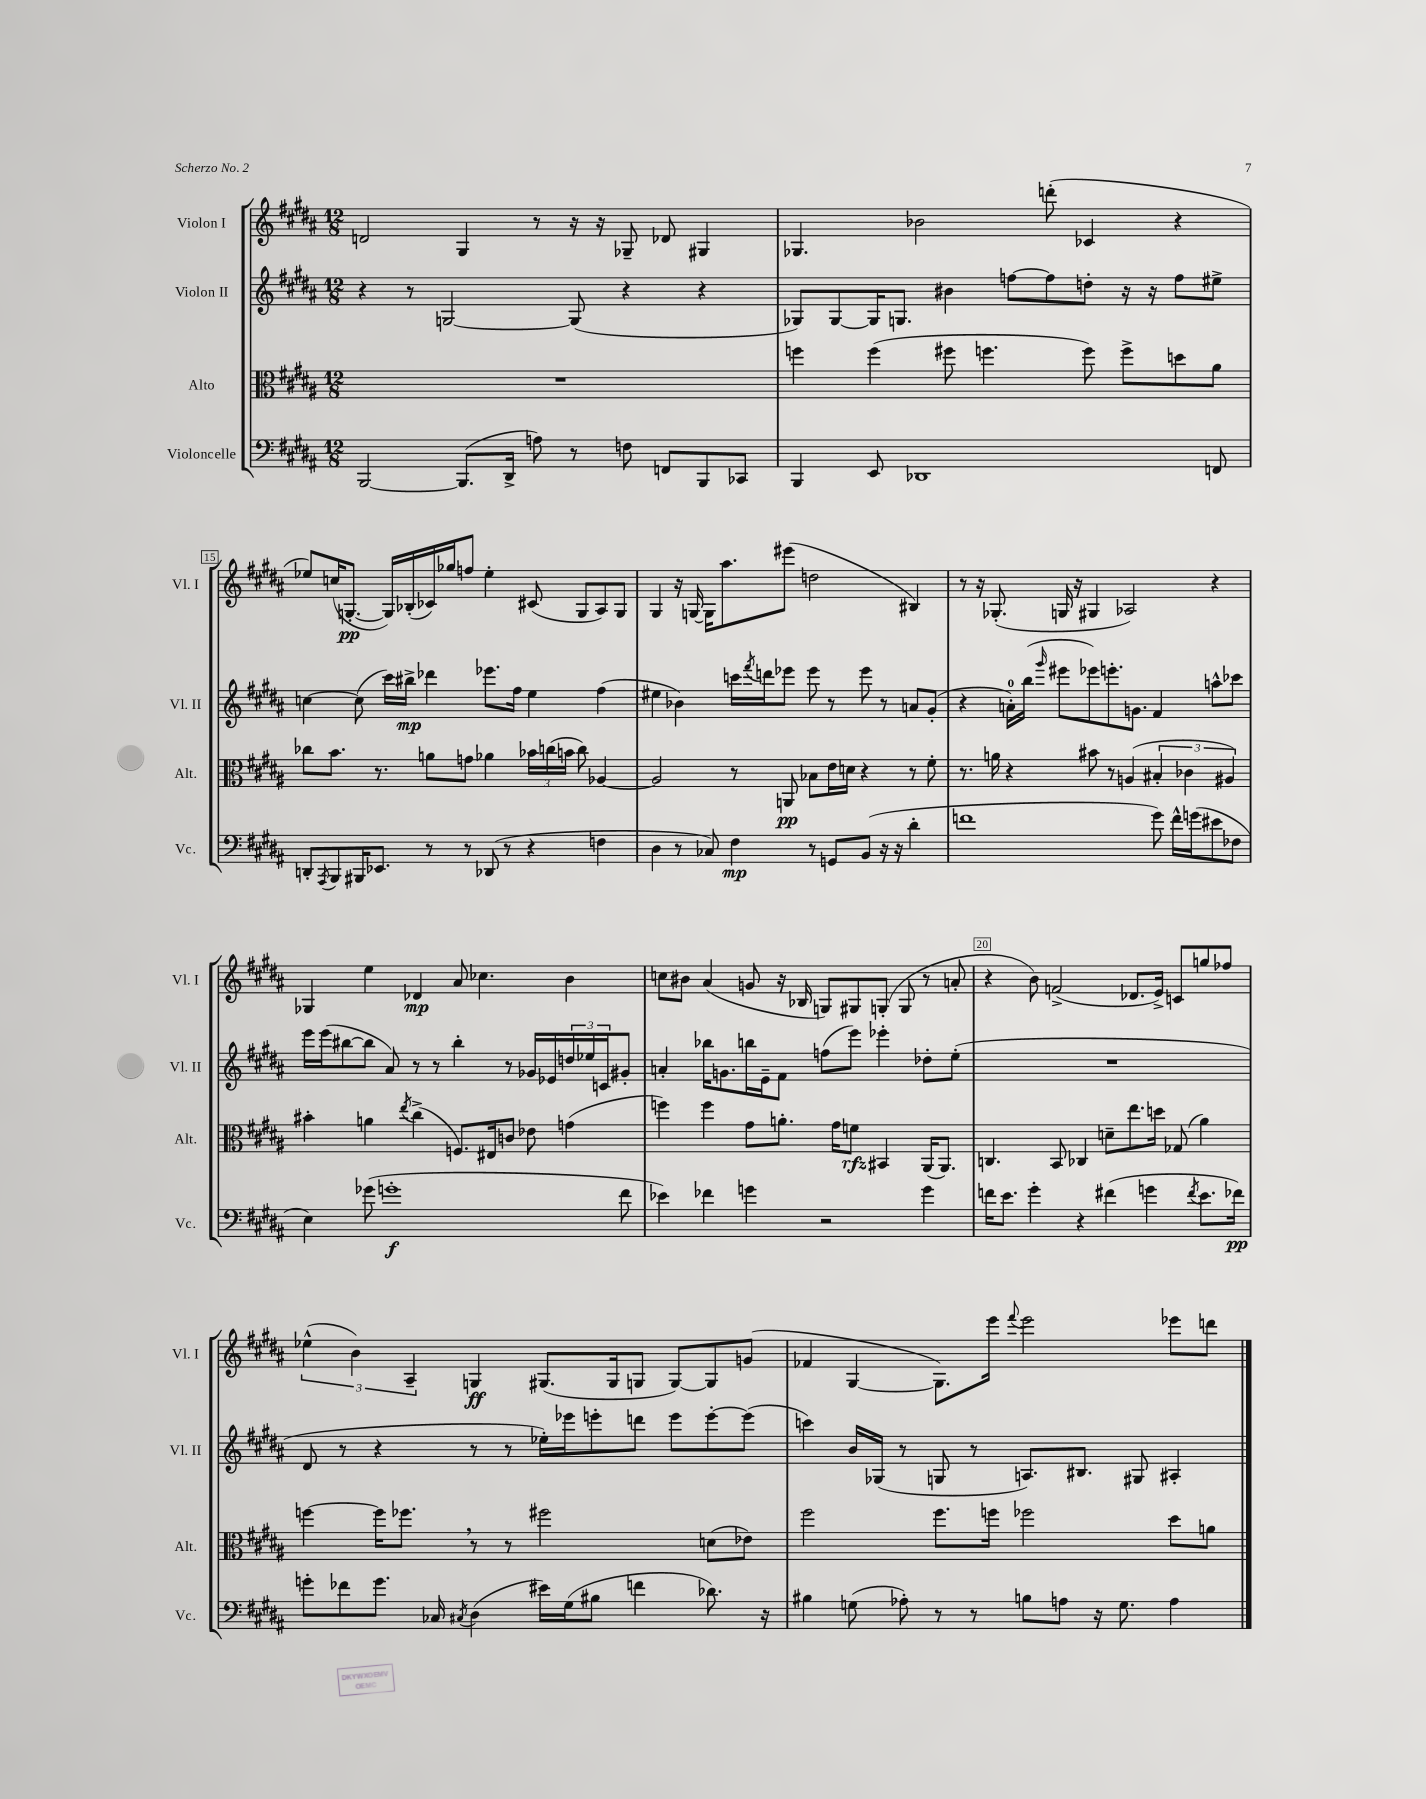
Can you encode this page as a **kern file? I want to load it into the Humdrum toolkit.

**kern	**kern	**kern	**kern
*staff4	*staff3	*staff2	*staff1
*clefF4	*clefC3	*clefG2	*clefG2
*k[f#c#g#d#a#]	*k[f#c#g#d#a#]	*k[f#c#g#d#a#]	*k[f#c#g#d#a#]
*M12/8	*M12/8	*M12/8	*M12/8
[2BBB/	1.r	4r	2d/
.	.	8r	.
.	.	[2G/	.
(8.BBB/]L	.	.	4G#/
16DD#^/Jk	.	.	.
8A\)	.	.	8r
8r	.	(8G/]	16r
.	.	.	16r
8F\	.	4r	8G-~/
8FF/L	.	.	8d-/
8BBB/	.	4r	4G#/
8CC-/J	.	.	.
=	=	=	=
4BBB/	4ff\	8G-/L)	4.G-/
.	.	[8G-/	.
8EE/	(4ff\	16G-/]K	.
.	.	8.G/J	.
1DD-	.	.	2b-\
.	8ff#\	4b#\	.
.	4.ff\	.	.
.	.	[8ff\L	.
.	.	8ff\]	(8ddd'\
.	8ff\)	8dd'\J	4c-/
.	8ff^\L	16r	.
.	.	16r	.
.	8dd\	8ff\L	4r
8FF/	8a#\J	8ee#^\J	.
=	=	=	=
8DD'/L	8cc-\L	[4cc\	8ee-/L)
8qAAA#/	.	.	.
8BBB/	8.b\J	.	(16cc/K
.	.	.	[8.G'/J
16BBB#/K	.	(8cc\]	.
8.EE-/J	8.r	.	.
.	.	16ccc#\LL)	16G/]LL)
.	.	16bb#^\JJ	(16B-'/
8r	8a\L	4ddd-\	16c-/)
.	.	.	16gg-/J
8r	8g\J	.	8ff/J
(8DD-/	4a-\	8.eee-\L	4ee-'\
8r	.	.	.
.	.	16ff#\Jk	.
4r	24b-\LL	4ee\	(8c#/
.	(24cc\	.	.
.	24b\JJ	.	.
.	8cc\)	.	8G/L
4F\	[4A-/	(4ff#\	8A#/)
.	.	.	8G/J
=	=	=	=
4D#\	2A-/]	4ee#\	4G#/
8r	.	4b-\)	16r
.	.	.	[16G/
8C-/)	.	.	16G\]LK
.	.	.	8.aa#\
4F#\	8r	16ccc\LL	.
.	.	8qfff#/	.
.	.	16ddd\J	.
.	8AA/	8eee-\J	(8eee#\J
8r	8B-\L	8eee-\	2dd\
8GG/L	16e\L	8r	.
.	16d\JJ	.	.
(8BB/J	4r	8eee-\	.
16r	.	8r	.
16r	.	.	.
4d#'\	8r	8a/L	4B#/)
.	8f#'\	(8g#'/J	.
=	=	=	=
1f	8.r	4r	8r
.	.	.	16r
.	16a\	.	(8.G-'/
.	4r	16a'\LL)	.
.	.	(16bb\JJ	.
.	.	16qqggg#/	.
.	.	8eee#\L	16G/
.	.	.	16r
.	8b#\	8eee-\)	4G#/
.	8r	8.eee'\	.
.	(4A/	.	2A-/)
.	.	8.g\J	.
8g#\)	6B#'/	4f#/	.
16f^^\LL	.	.	.
.	6c-\	.	.
(16g\J	.	.	.
8e#\	.	8aa^^\L	4r
.	6A#/)	.	.
8F-\J	.	8ccc-\J	.
=	=	=	=
4E\)	4b#'\	16eee\LL	4G-/
.	.	(16eee\J	.
.	.	[8bb#\	.
(8g-\	4a\	8bb#\]J	4ee\
1g'	.	8a#/)	.
.	8qee/	.	.
.	(4cc#^\	8r	4d-/
.	.	8r	.
.	8.F/L)	4bb#'\	8a#/
.	.	.	4.cc-\
.	16E#/k	.	.
.	8c/J	8r	.
.	8e-\	16g-/LL	.
.	.	16e-/	.
.	(4g\	24dd/	4b\
.	.	24ee-/	.
.	.	24c/J	.
8f#\	.	8g#'/J	.
=	=	=	=
4e-\)	4ff\)	4a'/	8cc\L
.	.	.	8b#\J
4f-\	4ff\	16bb-\LK	(4a#/
.	.	8.g\	.
4g\	8g#\L	16bb\L	8g/
.	.	16e~\J	.
.	8.a'\J	8f#\J	16r
.	.	.	16B-/
2r	.	(8ff\L	8G/L)
.	16g#\LK	.	.
.	8f\J	8eee\J)	8G#/
.	4BB#/	4eee-'\	(8G'/J
.	.	.	8G/
4g\	(16AA#/LK	8dd-'\L	8r
.	8.AA#/J)	.	.
.	.	(8ee'\J	8a'/
=	=	=	=
16f\LK	4.C/	1.r	4r
8.e\J	.	.	.
4g#'\	.	.	8b\)
.	8BB/	.	(2f^/
4r	4C-/	.	.
(4f#\	8d~\L	.	.
.	8.ee\	.	8.d-/L
4g\	.	.	.
.	16dd\Jk	.	16e^/Jk)
.	(8G-/	.	8c/L
8qf#/	.	.	.
8.e\L	4a#\)	.	8gg/
.	.	.	8ff-/J
16f-\Jk)	.	.	.
=	=	=	=
8g'\L	[4ff\	8d#/	(6ee-^^\
8f-\	.	8r	.
.	.	.	6b\)
8.g\J	16ff\]LK	4r	.
.	8.ff-\J	.	.
.	.	.	6A#~/
16C-/	.	.	.
8qC#/	.	.	.
(4D#\	8r	8r	4G/
.	8r	8r	.
16e#\LL)	2ff#\	16ee-'\LL)	(8.G#/L
(16G#\J	.	16eee-\J	.
8B#\J	.	8eee'\	.
.	.	.	16G#/k
4f\	.	8ddd\J	8G/J
.	.	8eee\L	[8G/L)
8.d-\)	(8d\L	[8eee'\	8G/]
.	8e-\J)	(8eee\]J	(8g/J
16r	.	.	.
=	=	=	=
4B#\	2ff#\	4ccc\)	4f-/
(8G\	.	16b/LL	[4G#/
.	.	(16G-/JJ	.
8A-'\)	.	8r	.
8r	8.ff#\L	8G/	8.G#\]L)
8r	.	8r	.
.	16ff\Jk	.	16eee\Jk
.	.	.	8qqfff#/
8B\L	2ff-\	8.A/L)	2eee\
8A\J	.	.	.
.	.	8.B#/J	.
16r	.	.	.
8.G\	.	.	.
.	.	8G#/	.
4A\	8dd#\L	4A#'/	8eee-\L
.	8a\J	.	8ddd\J
==	==	==	==
*-	*-	*-	*-
